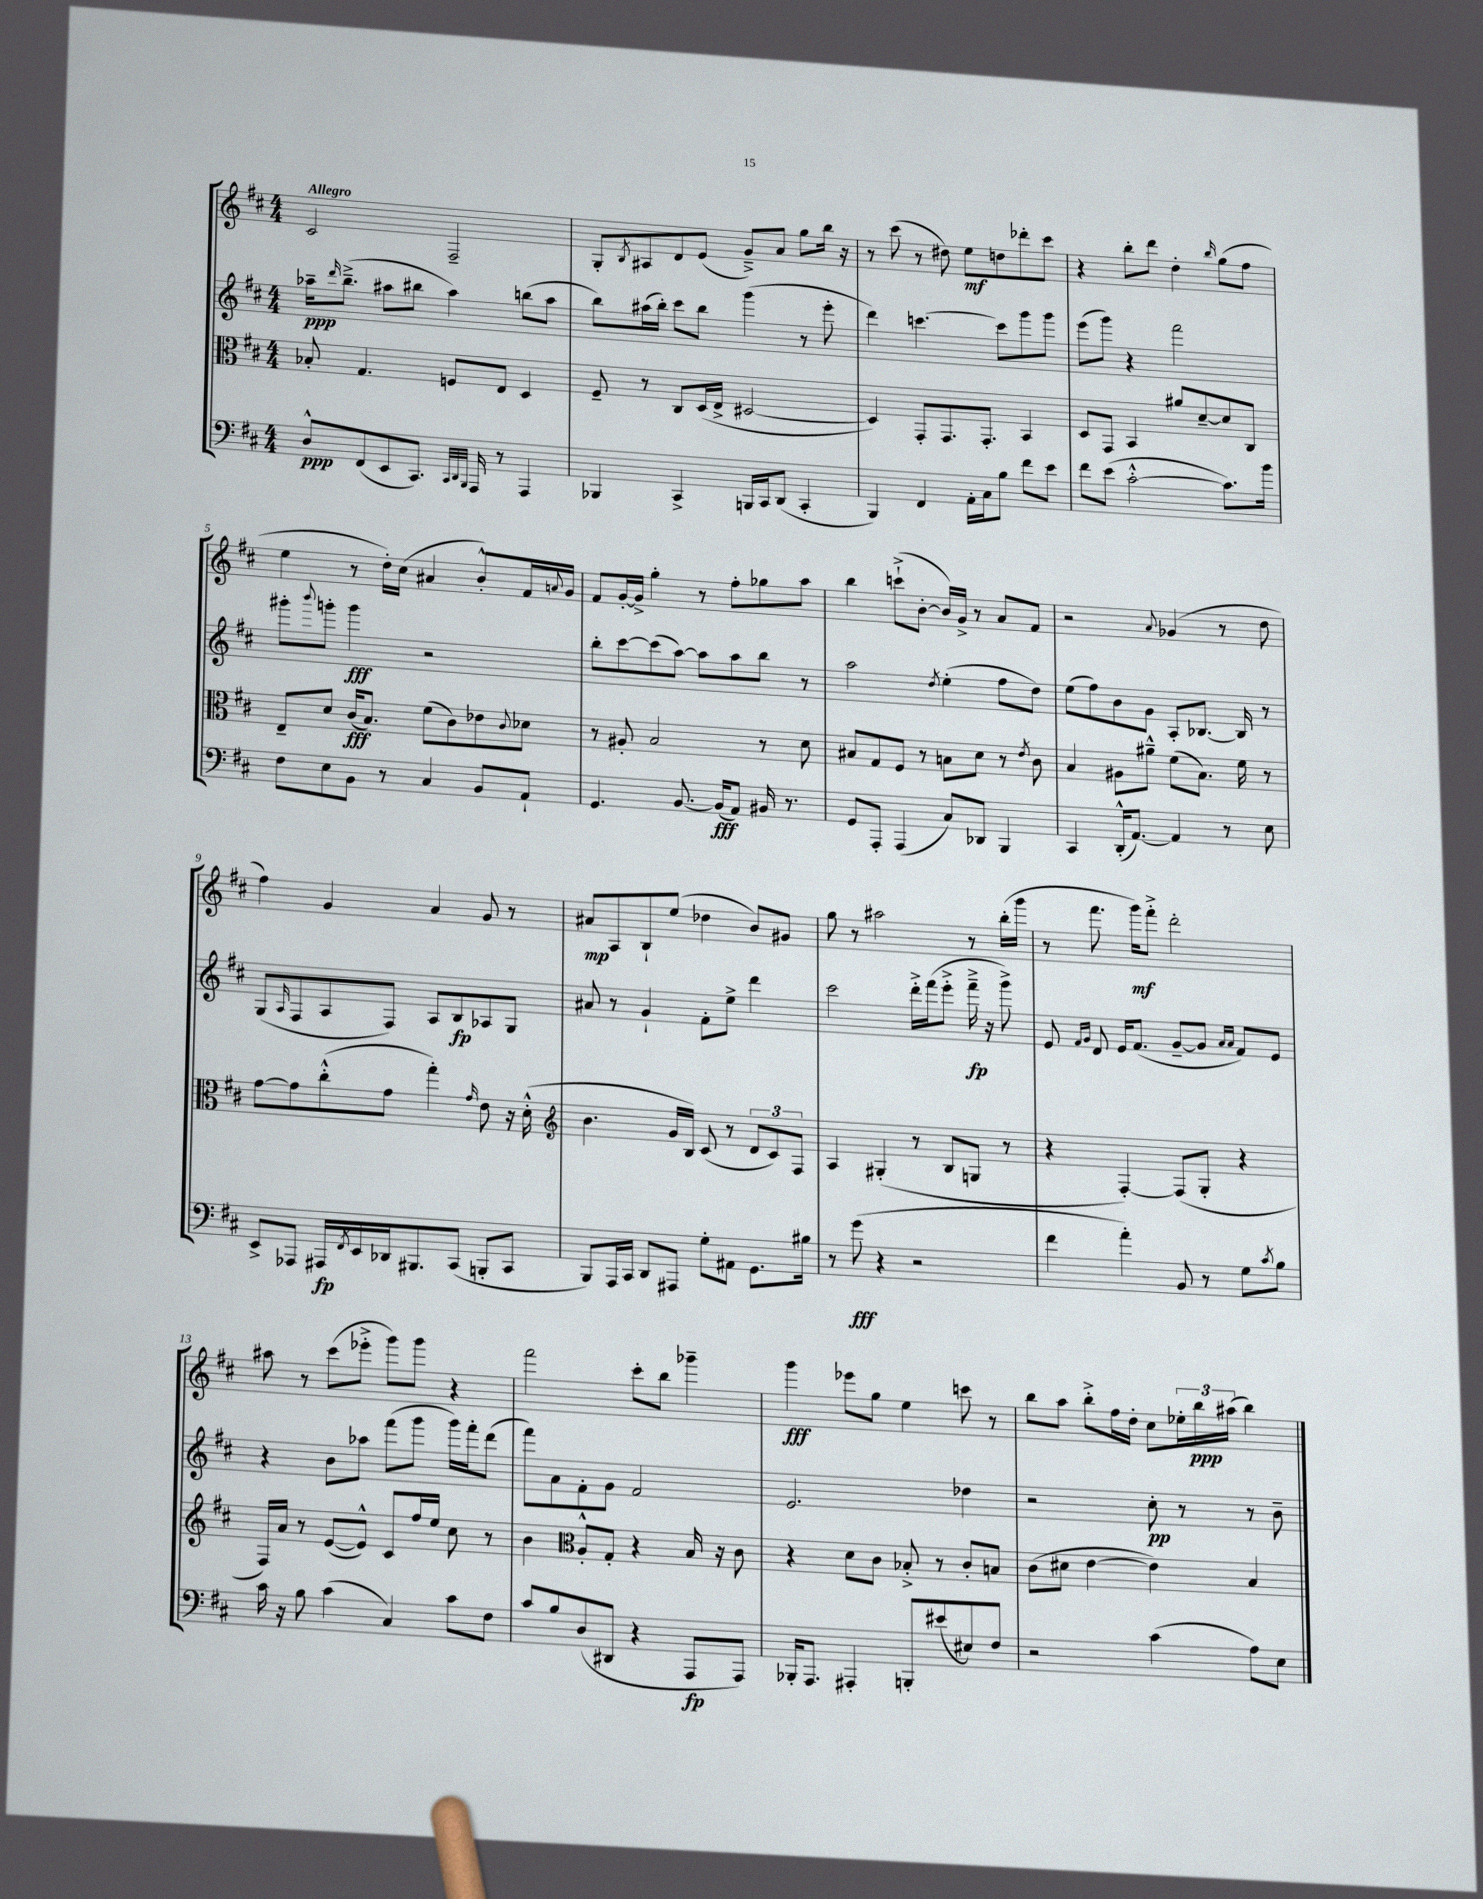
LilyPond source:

<<
\new StaffGroup <<
\new Staff = "s0" {
    \clef treble \key d \major \numericTimeSignature \time 4/4 \tempo "Allegro"
    cis'2 fis2-- |
    g8-. \acciaccatura { b8 } ais8 d'8 e'8( g'8--->) a'8 g''8 b''16 r16 |
    r8 cis'''8( r8 dis''8) e''8\mf d''8 des'''8-. cis'''8 |
    r4 b''8-. d'''8 d''4-. \grace { b''16 } g''8( fis''8 |
    e''4 r8 d''16-.) cis''16( ais'4 b'8-.-^) fis'16 \appoggiatura { a'8 } g'16 |
    fis'8 g'16~-. g'16-> g''4-. r8 fis''8-. ges''8 a''8 |
    b''4 c'''8-!->( b'8~-. b'16) g'16-> r8 a'8 fis'8 |
    r2 \appoggiatura { a'8 } ges'4( r8 d''8 |
    fis''4) g'4 a'4 g'8 r8 |
    ais'8\mp a8 b8-! e''8( des''4 b'8) gis'8 |
    g''8 r8 ais''2 r8 b''16-.( g'''16 |
    r8 fis'''8. g'''16\mf) fis'''8-.-> d'''2-. |
    ais''8 r8 cis'''8( ees'''8-.-> g'''8) g'''8 r4 |
    fis'''2 cis'''8-. b''8 ges'''4-- |
    g'''4\fff ees'''8 g''8 e''4 c'''8 r8 |
    b''8 a''8 b''8-.-> fis''16 d''16-. cis''8 \tuplet 3/2 { ees''16-. b''16\ppp ais''16( } b''4) \bar "|." |
}
\new Staff = "s1" {
    \clef treble \key d \major \numericTimeSignature \time 4/4
    aes''16--\ppp \grace { d'''16 } b''8.--->( ais''8 bis''8 ais''4) b''8( ais''8 |
    b''8) ais''16( b''16-.) cis'''8 b''8 g'''4( r8 e'''8-. |
    d'''4) c'''4.~ c'''8 g'''8 g'''8 |
    e'''8( g'''8) r4 fis'''2 |
    gis'''8-. \appoggiatura { b'''8 } g'''8-. g'''4\fff r2 |
    b''8-. cis'''8~ cis'''8( a''8~) a''8 a''8 b''8 r8 |
    a''2 \acciaccatura { d''8 } e''4-.( fis''8 d''8) |
    e''8( fis''8) b'8 g'8 a8-. bes8.~ bes16 r8 |
    g8( \grace { a16 } fis8 a8 fis8) a8 b8\fp aes8 g8 |
    ais'8 r8 g'4-! fis'8-. e''8-> d'''4 |
    cis'''2 d'''16-.-> fis'''16( e'''8-.-> fis'''16--->\fp r16 g'''8->) |
    e'8 \grace { fis'16 g'16 } d'8 e'16 fis'8.( g'8~-- g'8 \grace { a'16 a'16 } fis'8) e'8 |
    r4 b'8 aes''8 fis'''8( g'''8 g'''16) fis'''16-. d'''8( |
    fis'''8) a'8 fis'8-. g'8 fis'2 |
    e'2. des''4 |
    r2 cis''8-.\pp r8 r8 b'8-- \bar "|." |
}
\new Staff = "s2" {
    \clef alto \key d \major \numericTimeSignature \time 4/4
    bes8-. g4. f8 e8 d4 |
    fis8-- r8 cis8 d16( e16-> dis2~ |
    dis4) g,8-. g,8. g,8.-. b,4 |
    d8 g,8 b,4 ais'8 d'8~-- d'8 cis8 |
    e8-- d'8 cis'16\fff( b8.) fis'8( cis'8) ees'8 \appoggiatura { cis'8 } des'8 |
    r8 ais8-. b2 r8 d'8 |
    bis8 g8 fis8 r8 b8 d'8 r8 \acciaccatura { e'8 } cis'8 |
    b4 ais8 ais'8---^ fis'8( b8.) fis'16 r8 |
    g'8~ g'8 cis''8-.-^( g'8 g''4-.) \grace { g'16 } e'8 r16 d'16-.-^( |
    \clef treble b'4. g'16 b16) cis'8( r8 \tuplet 3/2 { d'8 cis'8) fis8 } |
    a4 gis4-.( r8 b8 g8 r8 |
    r4 fis4~-.) fis8( g8-. r4 |
    fis16) a'16 r8 e'8~( e'8-^) cis'8 fis''16 e''16 cis''8 r8 |
    b'4 \clef alto a8-.-^ g8-. r4 b16 r16 cis'8 |
    r4 d'8 cis'8 bes8-.-> r8 cis'8-. b8 |
    cis'8( dis'8 e'4~ e'4) b4 \bar "|." |
}
\new Staff = "s3" {
    \clef bass \key d \major \numericTimeSignature \time 4/4
    d8-^\ppp fis,8( e,8 cis,8.) \grace { cis,32 d,32 b,,32 } a,,16 r8 a,,4 |
    bes,,4 cis,4-> b,,16 cis,16 d,8( cis,4-. |
    b,,4) fis,4 a,16-. cis16 b8 fis'8 e'8 |
    fis'8 e'8( cis'2~-.-^ cis'8.) b'16 |
    fis8 e8 b,8 r8 cis4 b,8 a,8-! |
    g,4. b,8.~ b,16\fff( a,8) bis,16 r8. |
    g,8 a,,8-. a,,4( cis8) des,8 b,,4 |
    cis,4 d,16-.-^( a,8.~) a,4 r8 e8 |
    e,8-> aes,,8 ais,,16\fp \acciaccatura { fis,8 } e,16 des,16 bis,,8. cis,8( b,,8-. cis,8 |
    b,,8) a,,16 cis,16 d,8 ais,,8 g8-. ais,8 g,8. bis16 |
    r8 g'8\fff( r4 r2 |
    fis'4 a'4-.) b,8 r8 g8 \acciaccatura { cis'8 } b8 |
    cis'16 r16 b8 cis'4( cis4) cis'8 fis8 |
    cis'8 b8 d8( dis,8 r4 a,,8\fp a,,8) |
    bes,,16-. a,,8. ais,,4-. b,,8-. eis'8( eis8) fis8 |
    r2 cis'4( a8) e8 \bar "|." |
}
>>
>>
